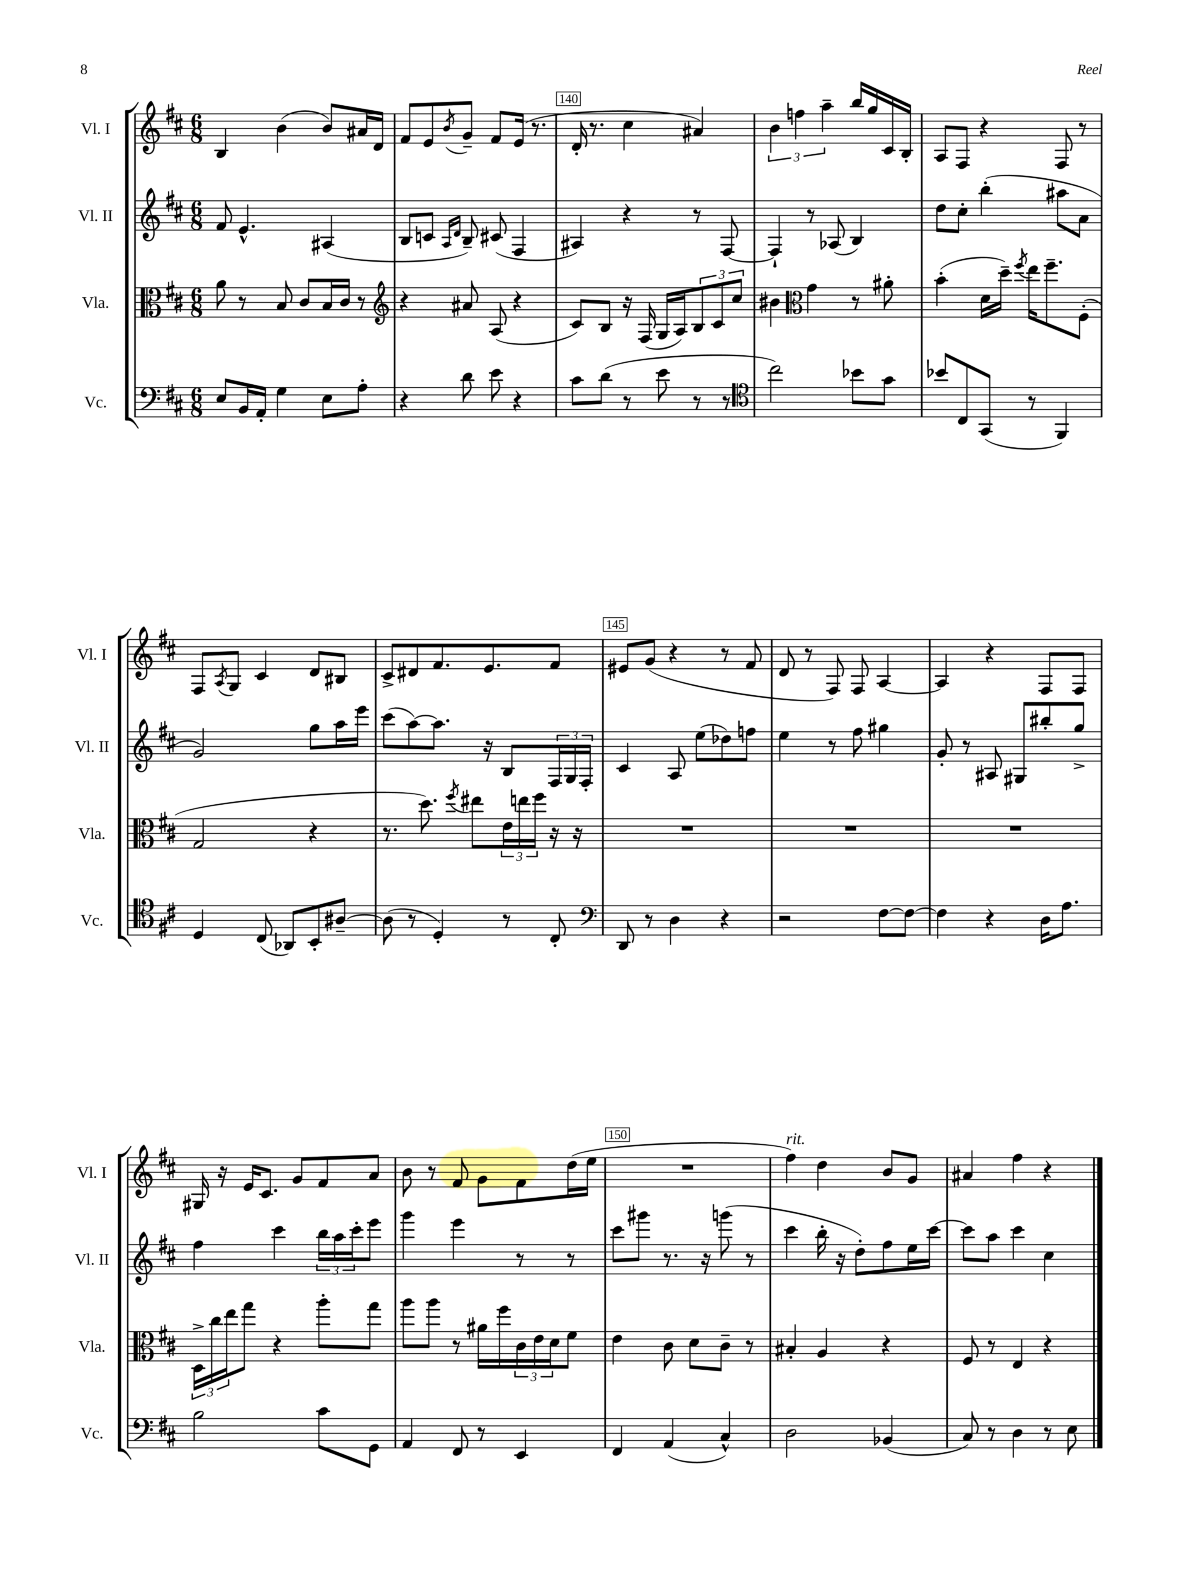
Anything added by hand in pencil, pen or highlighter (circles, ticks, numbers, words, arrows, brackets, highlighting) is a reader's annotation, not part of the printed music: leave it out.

**kern	**kern	**kern	**kern
*staff4	*staff3	*staff2	*staff1
*clefF4	*clefC3	*clefG2	*clefG2
*k[f#c#]	*k[f#c#]	*k[f#c#]	*k[f#c#]
*M6/8	*M6/8	*M6/8	*M6/8
8E/L	8a\	8f#/	4B/
16BB/L	8r	4.e^^/	.
16AA'/JJ	.	.	.
4G\	8B/	.	(4b\
.	8c#/L	.	.
8E\L	16B/L	(4A#/	8b/L)
.	16c#/JJ	.	.
8A'\J	8r	.	16a#/L
.	.	.	16d/JJ
=	=	=	=
*	*clefG2	*	*
4r	4r	8B/L	8f#/L
.	.	8c/J	8e/
.	.	16qqA/LL	.
.	.	16qqd/JJ	8qb/
8d\	8a#/	8B~/)	8g~/J
8e\	(8A/	(8c#/	8f#/L
4r	4r	4F#/	(16e/Jk
.	.	.	8.r
=	=	=	=
8c#\L	8c#/L)	4A#/)	16d'/
.	.	.	8.r
(8d\J	8B/J	.	.
8r	16r	4r	4cc#\
.	(16F#/	.	.
8e\	16G/LL	.	.
.	16A/J)	.	.
8r	12B/	8r	4a#/)
.	12c#/	.	.
8r	.	[8F#/	.
.	12cc#/J	.	.
=	=	=	=
*clefC4	*	*	*
2cc#\)	4b#\	4F#`/]	6b\
.	.	.	6ff\
*	*clefC3	*	*
.	4g\	8r	.
.	.	.	6aa~\
.	.	(8A-/	.
8b-\L	8r	4B/)	16bb/LL
.	.	.	16gg/
8g\J	8a#'\	.	16c#/
.	.	.	16B'/JJ
=	=	=	=
8b-/L	(4b'\	8dd\L	8A/L
8C#/	.	8cc#'\J	8F#/J
(8GG/J	16d\LL	(4bb'\	4r
.	16dd~\JJ)	.	.
.	8qff#/	.	.
8r	16ee\LK	.	.
.	8.ff#~\	.	.
4FF#/)	.	8aa#\L	8F#/
.	(8F#'\J	8a\J	8r
=	=	=	=
4D/	2G/	2g/)	8F#/L
.	.	.	8qA/
.	.	.	8G/J
(8C#/	.	.	4c#/
8AA-/L)	.	.	.
8BB'/	4r	8gg\L	8d/L
[8A#~/J	.	16aa\L	8B#/J
.	.	16eee\JJ	.
=	=	=	=
(8A#\]	8.r	(8ccc#\L	8c#^/L
8r	.	[8aa\)	8d#/
.	8.dd\)	.	.
4D'/)	.	8.aa\]J	8.f#/
.	8qff#/	.	.
.	8ee#\L	.	.
.	.	16r	8.e/
8r	24e\L	8B/L	.
.	24ee\	.	.
.	24ff#\JJ	.	.
8C#'/	16r	24F#/L	8f#/J
.	.	24G/	.
.	16r	.	.
.	.	24F#'/JJ	.
=	=	=	=
*clefF4	*	*	*
8DD/	2.r	4c#/	8e#/L
8r	.	.	(8g/J
4D\	.	8A/	4r
.	.	(8ee\L	.
4r	.	8dd-\)	8r
.	.	8ff\J	8f#/
=	=	=	=
2r	2.r	4ee\	8d/
.	.	.	8r
.	.	8r	8F#/)
.	.	8ff#\	8F#/
[8F#\L	.	4gg#\	[4A/
8F#\_J	.	.	.
=	=	=	=
4F#\]	2.r	8g'/	4A/]
.	.	8r	.
4r	.	8A#/	4r
.	.	8G#/L	.
16D\LK	.	8bb#'/	8F#/L
8.A\J	.	.	.
.	.	8gg^/J	8F#/J
=	=	=	=
2B\	24D^\LL	4ff#\	16G#/
.	24cc#\	.	.
.	.	.	16r
.	24ee\J	.	.
.	8gg\J	.	16e/LK
.	.	.	8.c#/J
.	4r	4ccc#\	.
.	.	.	8g/L
8c#\L	8aa'\L	24bb\LL	8f#/
.	.	24aa\	.
.	.	24ccc#'\J	.
8GG\J	8gg\J	8eee\J	8a/J
=	=	=	=
4AA/	8aa\L	4ggg\	8b\
.	8aa\J	.	8r
8FF#/	8r	4eee\	8f#/
8r	16a#\LL	.	8g\L
.	16ff#\	.	.
4EE/	24c#\	8r	8f#\
.	24e\	.	.
.	24d\J	.	.
.	8f#\J	8r	(16dd\L
.	.	.	16ee\JJ
=	=	=	=
4FF#/	4e\	8ccc#\L	2.r
.	.	8ggg#\J	.
(4AA/	8c#\	8.r	.
.	8d\L	.	.
.	.	16r	.
4C#^^/)	8c#~\J	(8ggg\	.
.	8r	8r	.
=	=	=	=
2D\	4B#'/	4ccc#\	4ff#\)
.	4A/	16bb'\	4dd\
.	.	16r	.
.	.	8dd'\L)	.
(4BB-/	4r	8ff#\	8b/L
.	.	16ee\L	8g/J
.	.	[16ccc#\JJ	.
=	=	=	=
8C#/)	8F#/	8ccc#\]L	4a#/
8r	8r	8aa\J	.
4D\	4E/	4ccc#\	4ff#\
8r	4r	4cc#\	4r
8E\	.	.	.
==	==	==	==
*-	*-	*-	*-
